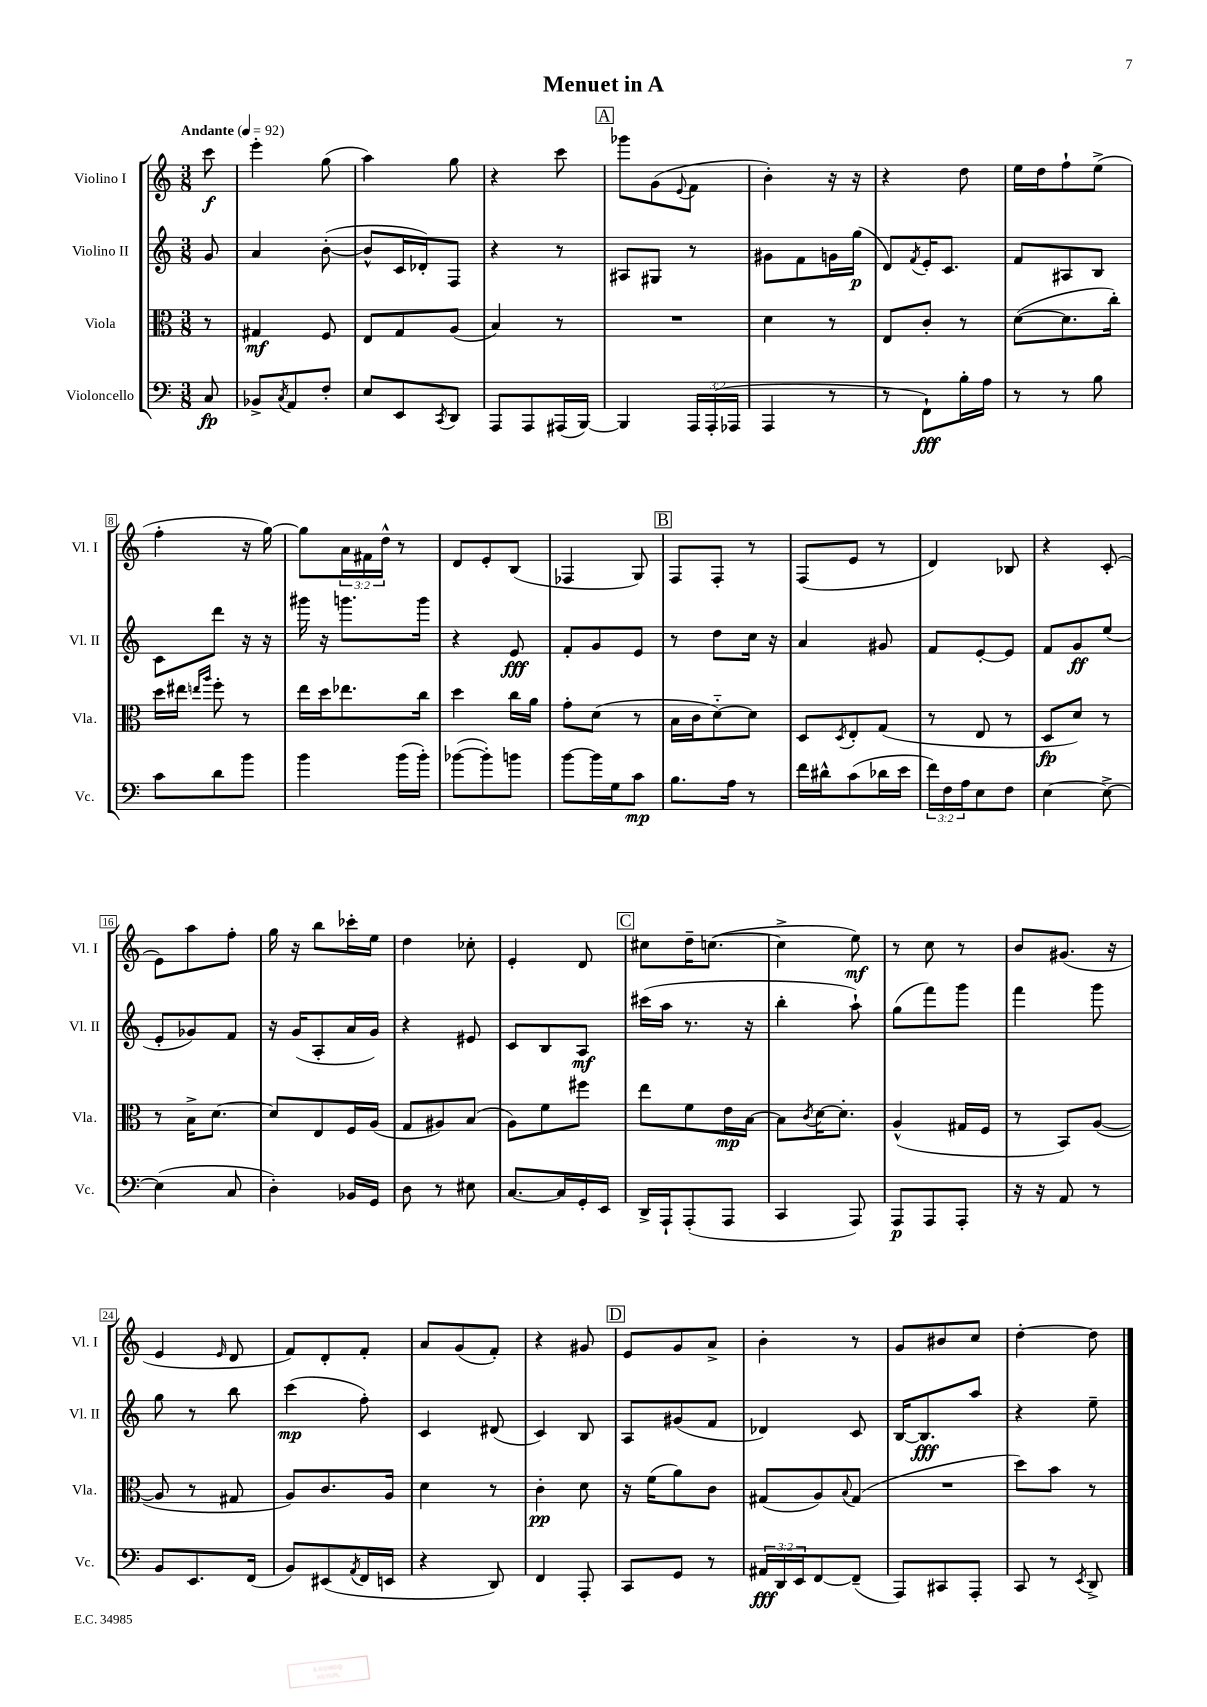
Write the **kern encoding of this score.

**kern	**kern	**kern	**kern
*staff4	*staff3	*staff2	*staff1
*clefF4	*clefC3	*clefG2	*clefG2
*k[]	*k[]	*k[]	*k[]
*M3/8	*M3/8	*M3/8	*M3/8
*MM92	*MM92	*MM92	*MM92
8C	8r	8g	8ccc
=	=	=	=
8BB-^	4G#	4a	4eee'
8qC	.	.	.
8AA	.	.	.
8F'	8F	([8b'	(8gg
=	=	=	=
8E	8E	8b^^]	4aa)
8EE	8G	16c	.
.	.	16d-')	.
8qCC	.	.	.
8DD	(8A	8F	8gg
=	=	=	=
8AAA	4B)	4r	4r
8AAA	.	.	.
(16AAA#	8r	8r	8ccc
[16BBB)	.	.	.
=	=	=	=
4BBB]	4.r	8A#	8ggg-
.	.	8G#	(8g
.	.	.	8qqe
24AAA	.	8r	8f
(24AAA'	.	.	.
24AAA-	.	.	.
=	=	=	=
4AAA	4d	8g#	4b')
.	.	8f	.
8r	8r	16g	16r
.	.	(16gg	16r
=	=	=	=
8r	8E	8d)	4r
.	.	8qf	.
8FF`)	8c'	16e'	.
.	.	8.c	.
16B'	8r	.	8dd
16A	.	.	.
=	=	=	=
8r	([8d	8f	16ee
.	.	.	16dd
8r	8.d]	8A#	8ff`
8B	.	8B	(8ee^
.	16cc')	.	.
=	=	=	=
8c	16dd	8c	4ff'
.	16ee#	.	.
.	16qqee	.	.
.	16qqaa	.	.
8d	8ff'	8ddd	.
8b	8r	16r	16r
.	.	16r	[16gg)
=	=	=	=
4b	16ee	16ggg#	8gg]
.	16dd	16r	.
.	8.ee-	8.ggg	24a
.	.	.	24f#
.	.	.	24dd^^
(16b	.	.	8r
16b')	16cc	16ggg	.
=	=	=	=
([8b-	4dd	4r	8d
8b-'])	.	.	8e'
8b	16cc	8e	(8B
.	16a	.	.
=	=	=	=
[8b	8g'	8f'	4F-
16b]	(8d	8g	.
16G	.	.	.
8c	8r	8e	8G)
=	=	=	=
8.B	16B	8r	8F
.	16c	.	.
.	[8d'~)	8dd	8F'
16A	.	.	.
8r	8d]	16cc	8r
.	.	16r	.
=	=	=	=
16f	8D	4a	(8F
16d#^^	.	.	.
.	8qD	.	.
(8c	8E'	.	8e
16d-	(8G	8g#	8r
16e	.	.	.
=	=	=	=
24f)	8r	8f	4d)
24F	.	.	.
24A	.	.	.
8E	8E	[8e'	.
8F	8r	8e]	8B-
=	=	=	=
[4E	8D	8f	4r
.	8d)	8g	.
8E^_	8r	(8ee	(8c'
=	=	=	=
(4E]	8r	8e'	8e)
.	16B^	8g-)	8aa
.	[8.d	.	.
8C	.	8f	8ff'
=	=	=	=
4D')	8d]	16r	16gg
.	.	(16g	16r
.	8E	8A'	8bb
16BB-	16F	16a	16ccc-'
16GG	(16A	16g)	16ee
=	=	=	=
8D	8G	4r	4dd
8r	8A#)	.	.
8E#	(8B	8e#	8cc-'
=	=	=	=
[8.C	8A)	8c	4e'
.	8f	8B	.
16C]	.	.	.
16GG'	8ff#	8A	8d
16EE	.	.	.
=	=	=	=
16DD^	8ee	(16ccc#	8cc#
16AAA`	.	16aa	.
(8AAA'	8f	8.r	16dd~
.	.	.	([8.cc
8AAA	16e	.	.
.	[16B	16r	.
=	=	=	=
4CC	8B]	4bb'	4cc^]
.	8qc	.	.
.	[16d	.	.
.	8.d']	.	.
8AAA)	.	8aa`)	8ee)
=	=	=	=
8AAA	(4A^^	(8gg	8r
8AAA	.	8fff)	8cc
8AAA'	16G#	8ggg	8r
.	16F	.	.
=	=	=	=
16r	8r	4fff	8b
16r	.	.	.
8AA	8BB)	.	(8.g#
8r	([8A	8ggg	.
.	.	.	16r
=	=	=	=
8BB	8A]	8gg	4e
8.EE	8r	8r	.
.	.	.	16qqe
.	8G#	8bb	8d
(16FF	.	.	.
=	=	=	=
8BB)	8A)	(4ccc	8f)
(8EE#	8.c	.	8d'
8qAA	.	.	.
16FF	.	8ff')	8f'
16EE	16A	.	.
=	=	=	=
4r	4d	4c	8a
.	.	.	(8g
8DD)	8r	(8d#	8f')
=	=	=	=
4FF	4c'	4c)	4r
8AAA'	8d	8B	8g#
=	=	=	=
8CC	16r	8A	8e
.	(16f	.	.
8GG	8a)	(8g#	8g
8r	8c	8f	8a^
=	=	=	=
24AA#	(8G#	4d-)	4b'
24DD	.	.	.
24EE	.	.	.
[8FF	8A)	.	.
.	8qqB	.	.
(8FF~]	(8G#	8c	8r
=	=	=	=
8AAA)	4.r	[16B	8g
.	.	8.B]	.
8CC#	.	.	8b#
8AAA'	.	8aa	8cc
=	=	=	=
8CC	8dd)	4r	[4dd'
8r	8b	.	.
8qEE	.	.	.
8DD^	8r	8ee~	8dd]
==	==	==	==
*-	*-	*-	*-
